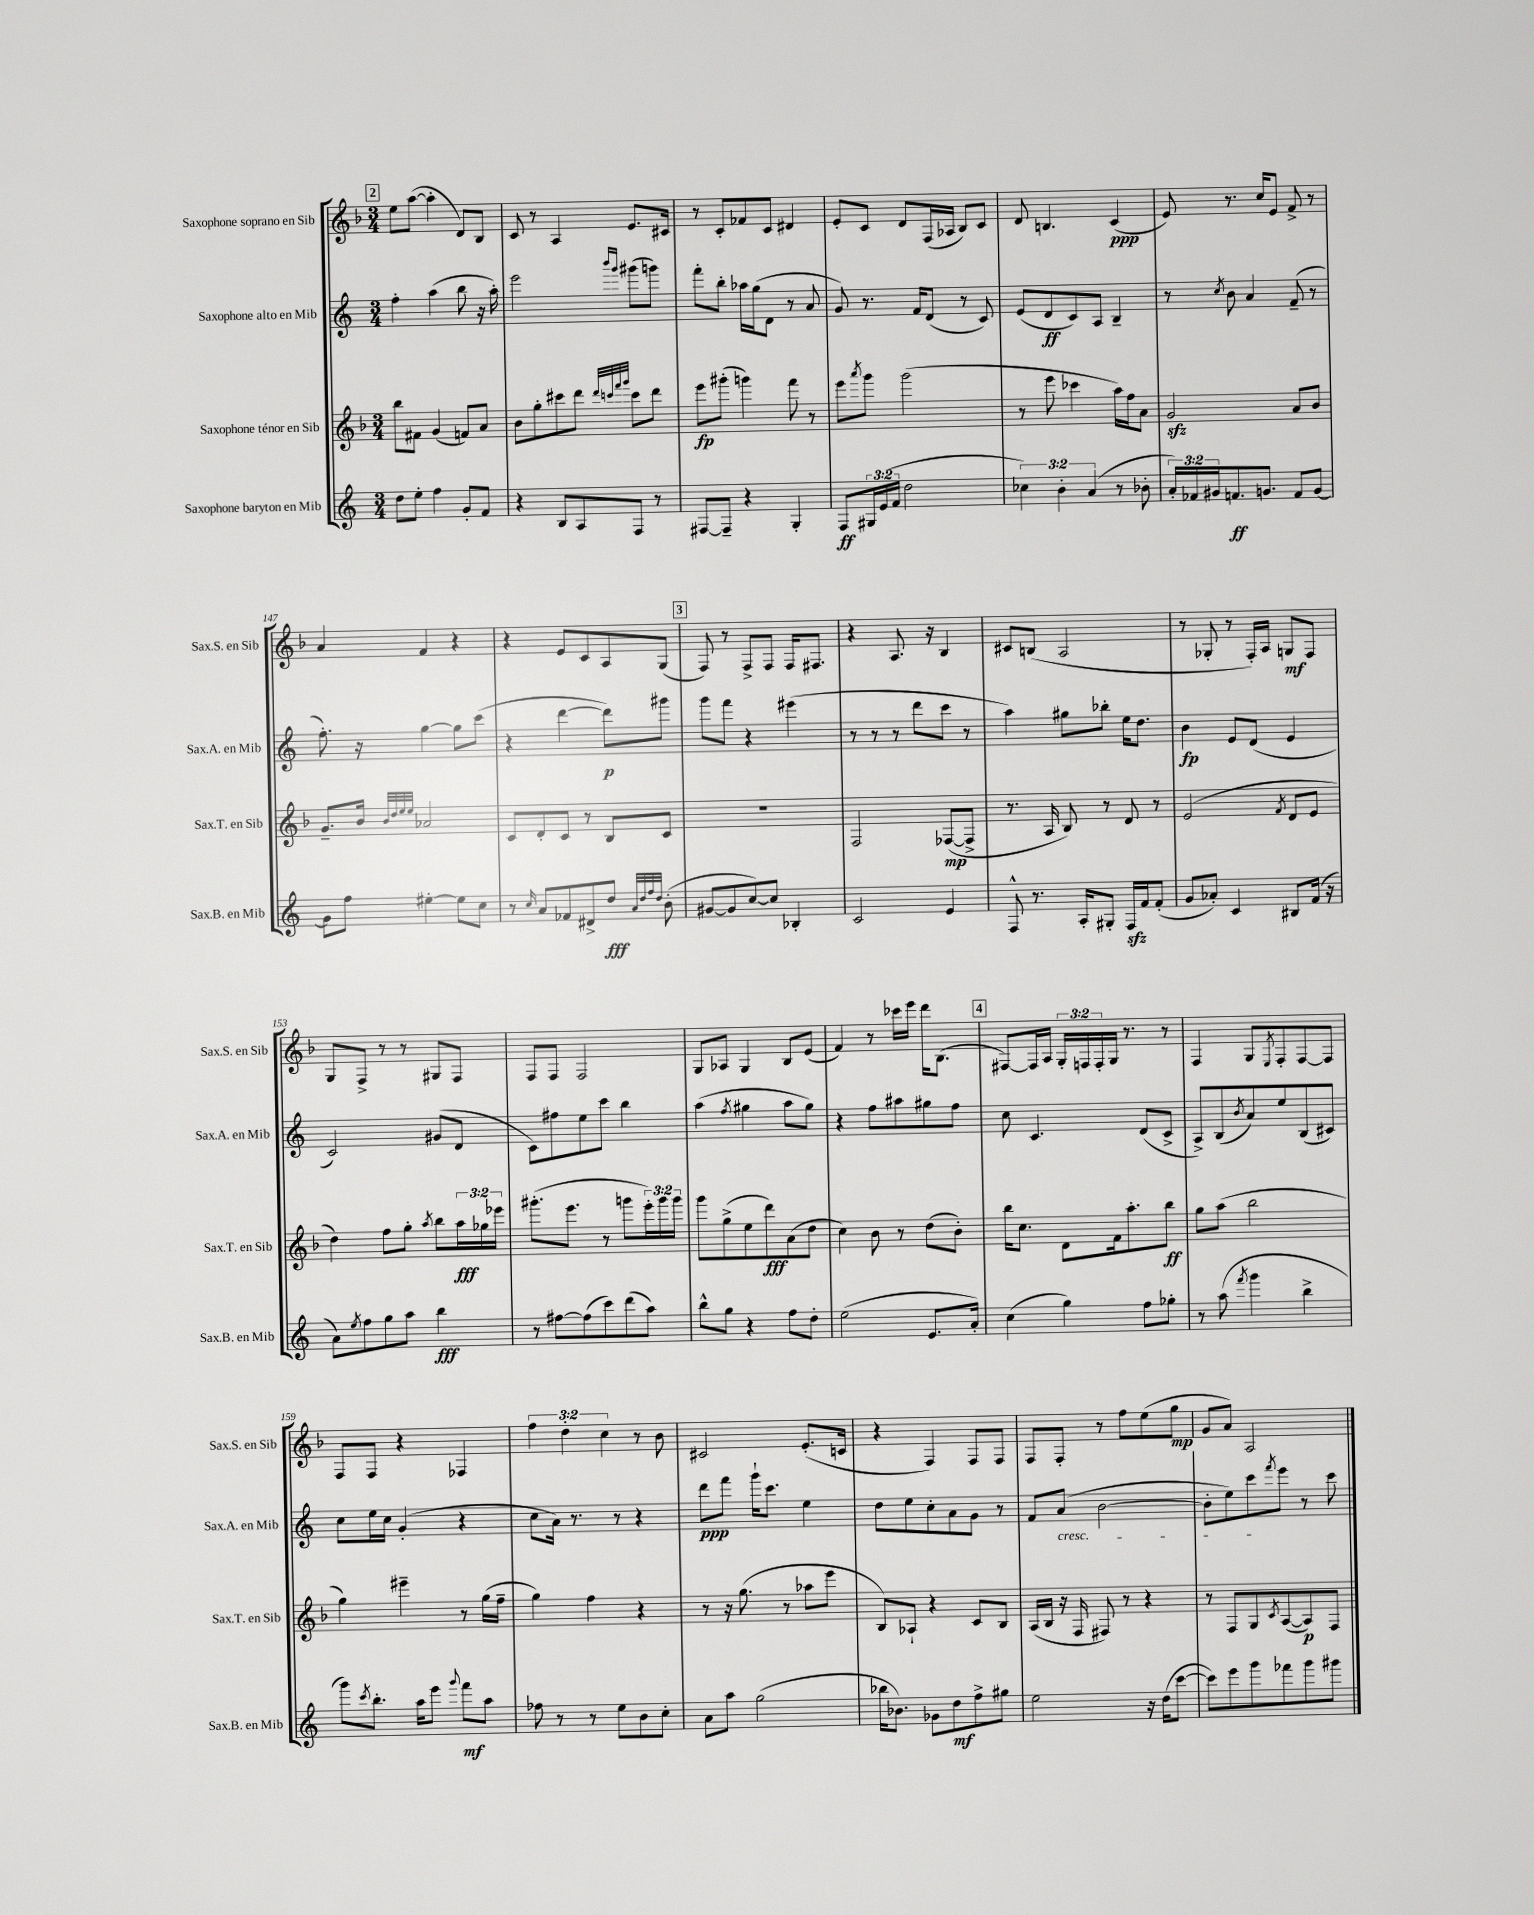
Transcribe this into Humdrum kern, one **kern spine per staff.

**kern	**dynam	**kern	**dynam	**kern	**dynam	**kern	**dynam
*part4	*part4	*part3	*part3	*part2	*part2	*part1	*part1
*staff4	*staff4	*staff3	*staff3	*staff2	*staff2	*staff1	*staff1
*I"Saxophone baryton en Mib	*	*I"Saxophone ténor en Sib	*	*I"Saxophone alto en Mib	*	*I"Saxophone soprano en Sib	*
*I'Sax.B. en Mib	*	*I'Sax.T. en Sib	*	*I'Sax.A. en Mib	*	*I'Sax.S. en Sib	*
*clefG2	*	*clefG2	*	*clefG2	*	*clefG2	*
*k[]	*	*k[b-]	*	*k[]	*	*k[b-]	*
*M3/4	*	*M3/4	*	*M3/4	*	*M3/4	*
!!LO:REH:place=s1:t=2
=141	=141	=141	=141	=141	=141	=141	=141
8dd\L	.	8bb-\L	.	4ff'\	.	8ee\L	.
8ee'\J	.	8f#X\J	.	.	.	([8aa\J	.
4ff\	.	(4g/	.	(4aa\	.	4aa'\]	.
8g'/L	.	8fn/L)	.	8bb\	.	8d/L)	.
8f/J	.	8a/J	.	16r	.	8B-/J	.
.	.	.	.	16aa'\)	.	.	.
=142	=142	=142	=142	=142	=142	=142	=142
4r	.	8b-\L	.	2eee\	.	8c/	.
.	.	8gg'\	.	.	.	8r	.
8B/L	.	8ccc#X\	.	.	.	4A/	.
8A/	.	8ddd\J	.	.	.	.	.
.	.	32qqddd/LLL	.	.	.	.	.
.	.	32qqcccn/	.	.	.	.	.
.	.	32qqfff/	.	16qqbbb/LL	.	.	.
.	.	32qqggg/JJJ	.	16qqggg/JJ	.	.	.
8F/J	.	8ccc\L	.	(8ggg#X\L	.	8.e/L	.
8r	.	8ddd\J	.	8gggn\J)	.	.	.
.	.	.	.	.	.	16c#X/Jk	.
=143	=143	=143	=143	=143	=143	=143	=143
[8F#X/L	.	8eee\L	fp	8fff'\L	.	8r	.
8F#~/J]	.	(8ggg#X'\J	.	8bb'\J	.	8c'/L	.
4r	.	4gggn\)	.	16aa-X\LL	.	8f-X/	.
.	.	.	.	(16gg\J	.	.	.
.	.	.	.	8d\J	.	8c/J	.
4G'/	.	8fff\	.	8r	.	4d#X/	.
.	.	8r	.	8a/	.	.	.
=144	=144	=144	=144	=144	=144	=144	=144
8F/L	ff	8eee\L	.	8g/)	.	8e'/L	.
.	.	8qaaa/	.	.	.	.	.
24G#X/L	.	8ggg\J	.	8.r	.	8c/J	.
(24e/	.	.	.	.	.	.	.
24f/JJ	.	.	.	.	.	.	.
2dd\	.	(2ggg\	.	.	.	8d/L	.
.	.	.	.	16f/KL	.	.	.
.	.	.	.	(8d/J	.	(16F/L	.
.	.	.	.	.	.	16A-X/JJ	.
.	.	.	.	8r	.	8B-/L)	.
.	.	.	.	8c/)	.	8c/J	.
=145	=145	=145	=145	=145	=145	=145	=145
6cc-X\)	.	8r	.	(8e/L	.	8d/	.
.	.	8eee\	.	8d/	ff	4.Bn/	.
6b'\	.	.	.	.	.	.	.
.	.	4ccc-X\	.	8c/)	.	.	.
(6a/	.	.	.	.	.	.	.
.	.	.	.	8A/J	.	.	.
8r	.	16aa\LL)	.	4B~/	.	(4c/	ppp
.	.	16ff\J	.	.	.	.	.
8b-X'\	.	8a\J	.	.	.	.	.
=146	=146	=146	=146	=146	=146	=146	=146
24a'/LL)	.	2gzz/	.	8r	.	8e/)	.
24f-X/	.	.	.	.	.	.	.
24g#X/J	.	.	.	.	.	.	.
.	.	.	.	8qcc/	.	.	.
8.fn/	ff	.	.	8b\	.	8.r	.
.	.	.	.	4a/	.	.	.
8.gn/J	.	.	.	.	.	16cc/KL	.
.	.	.	.	.	.	8e/J	.
8f/L	.	8a/L	.	(8f~/	.	8f^/	.
[8g/J	.	8b-/J	.	8r	.	8r	.
!!LO:LB:g=z
=147	=147	=147	=147	=147	=147	=147	=147
8g\L]	.	8.g~/L	.	8.ff'\)	.	4a/	.
8ff\J	.	.	.	.	.	.	.
.	.	16b-/Jk	.	16r	.	.	.
.	.	32qqb-/LLL	.	.	.	.	.
.	.	32qqdd/	.	.	.	.	.
.	.	32qqee/	.	.	.	.	.
.	.	32qqee/JJJ	.	.	.	.	.
[4ee#X'\	.	2a-X/	.	[4gg\	.	4f/	.
8ee#\L]	.	.	.	8gg\L]	.	4r	.
8cc\J	.	.	.	(8ccc\J	.	.	.
=148	=148	=148	=148	=148	=148	=148	=148
8r	.	8c/L	.	4r	.	4r	.
16qqcc/	.	.	.	.	.	.	.
8a/L	.	8d'/	.	.	.	.	.
8f-X/	.	8c/J	.	[4ddd\	.	8e/L	.
8d#X^/	.	8r	.	.	.	8c/	.
8dd/J	fff	8B-/L	.	8ddd\L])	p	8A/	.
32qqa/LLL	.	.	.	.	.	.	.
32qqdd/	.	.	.	.	.	.	.
32qqff/	.	.	.	.	.	.	.
32qqdd/JJJ	.	.	.	.	.	.	.
(8b'\	.	8c/J	.	8ggg#X\J	.	(8G/J	.
!!LO:REH:place=s1:t=3
=149	=149	=149	=149	=149	=149	=149	=149
[8g#X/L	.	2.r	.	8ggg\L	.	8F/)	.
8g#/]	.	.	.	8fff\J	.	8r	.
[8cc/)	.	.	.	4r	.	8F^/L	.
8cc/J]	.	.	.	.	.	8F/J	.
4B-X'/	.	.	.	(4eee#X\	.	16F/KL	.
.	.	.	.	.	.	8.F#X/J	.
=150	=150	=150	=150	=150	=150	=150	=150
2c/	.	2F/	.	8r	.	4r	.
.	.	.	.	8r	.	.	.
.	.	.	.	8r	.	8.A/	.
.	.	.	.	8ddd\L	.	.	.
.	.	.	.	.	.	16r	.
4e/	.	([8F-X/L	mp	8ccc\J	.	4B-/	.
.	.	8F-^/J]	.	8r	.	.	.
=151	=151	=151	=151	=151	=151	=151	=151
8F^^/	.	8.r	.	4aa\)	.	8c#X/L	.
8.r	.	.	.	.	.	(8Bn/J	.
.	.	16A/	.	.	.	.	.
.	.	8B-/)	.	8gg#X\L	.	2A/	.
16A'/KL	.	.	.	.	.	.	.
8G#X'/J	.	8r	.	8bb-X'\J	.	.	.
16Fzz/LL	.	8d/	.	16ee\KL	.	.	.
16f/J	.	.	.	8.dd\J	.	.	.
(8f'/J	.	8r	.	.	.	.	.
=152	=152	=152	=152	=152	=152	=152	=152
8g/L	.	(2e/	.	4b\	fp	8r	.
8a-X'/J)	.	.	.	.	.	8G-X'/	.
4c/	.	.	.	8e/L	.	8r	.
.	.	.	.	(8d/J	.	16F'/LL)	.
.	.	.	.	.	.	16A/JJ	.
.	.	8qf/	.	.	.	.	.
8B#X/L	.	8d/L	.	4e/	.	8Gn/L	mf
(16f/Jk	.	8e/J	.	.	.	8F/J	.
16r	.	.	.	.	.	.	.
!!LO:LB:g=z
=153	=153	=153	=153	=153	=153	=153	=153
8a\L)	.	4dd\)	.	2c/)	.	8G/L	.
8qee/	.	.	.	.	.	.	.
8ff\	.	.	.	.	.	8F^/J	.
8gg\	.	8ff\L	.	.	.	8r	.
8aa\J	.	8gg'\J	.	.	.	8r	.
.	.	8qaa/	.	.	.	.	.
4bb\	fff	8bb-\L	.	(8g#X/L	.	8G#X/L	.
.	.	24aa\L	fff	8d/J	.	8F/J	.
.	.	24gg-X\	.	.	.	.	.
.	.	24eee-X\JJ	.	.	.	.	.
=154	=154	=154	=154	=154	=154	=154	=154
8r	.	(8.ggg#X'\L	.	8c\L)	.	8F/L	.
[8ff#X\L	.	.	.	8ff#X\	.	8F/J	.
.	.	8.eee\J	.	.	.	.	.
(8ff#\]	.	.	.	8ee\	.	2F/	.
8ccc\)	.	8r	.	8ccc\J	.	.	.
(8ddd\	.	8gggn\L	.	4bb\	.	.	.
8aa\J)	.	24eee'\L)	.	.	.	.	.
.	.	24ggg\	.	.	.	.	.
.	.	24ggg\JJ	.	.	.	.	.
=155	=155	=155	=155	=155	=155	=155	=155
8bb^^\L	.	8ggg\L	.	(4aa\	.	8G/L	.
8gg\J	.	(8gg^\	.	.	.	8A-X/J	.
.	.	.	.	8qff/	.	.	.
4r	.	8ee\	.	4gg#X\	.	4G/	.
.	.	8ddd\)	fff	.	.	.	.
8ff\L	.	(8a\	.	8aa\L	.	8B-/L	.
8dd'\J	.	8dd\J	.	8gg#\J)	.	(8e/J	.
=156	=156	=156	=156	=156	=156	=156	=156
(2ee\	.	4cc\)	.	4r	.	4f/)	.
.	.	8b-\	.	8ff\L	.	8r	.
.	.	8r	.	8aa#X\	.	16ccc-X\LL	.
.	.	.	.	.	.	16eee\JJ	.
8.e/L	.	(8dd\L	.	8gg#X\	.	16ddd\KL	.
.	.	.	.	.	.	(8.B-\J	.
.	.	8b-'\J)	.	8ff\J	.	.	.
16a'/Jk)	.	.	.	.	.	.	.
!!LO:REH:place=s1:t=4
=157	=157	=157	=157	=157	=157	=157	=157
(4cc\	.	16bb-\KL	.	8cc\	.	[8F#X/L)	.
.	.	8.cc\J	.	.	.	.	.
.	.	.	.	4.c/	.	16F#/L]	.
.	.	.	.	.	.	16A/JJ	.
4gg\)	.	8d\L	.	.	.	24G'/LL	.
.	.	.	.	.	.	24Fn/	.
.	.	.	.	.	.	24F'/	.
.	.	16f\k	.	.	.	16G/JJ	.
.	.	8.aa'\	.	.	.	8.r	.
8ff\L	.	.	.	(8d/L	.	.	.
8gg-X'\J	.	8bb-\J	ff	8c^/J	.	8r	.
=158	=158	=158	=158	=158	=158	=158	=158
8r	.	8gg\L	.	8A^/L)	.	4F/	.
(8aa\	.	(8aa\J	.	(8B/	.	.	.
8qfff/	.	.	.	8qb/	.	.	.
4ggg\	.	2bb-\	.	8a/)	.	8G/L	.
.	.	.	.	.	.	8qE/	.
.	.	.	.	8ee/	.	8F'/	.
4bb^\	.	.	.	(8B/	.	[8F/	.
.	.	.	.	8c#X/J)	.	8F/J]	.
!!LO:LB:g=z
=159	=159	=159	=159	=159	=159	=159	=159
8ggg\L)	.	4gg\)	.	8cc\L	.	8F/L	.
8qccc/	.	.	.	.	.	.	.
8.bb'\J	.	.	.	16ee\L	.	8F/J	.
.	.	.	.	16cc\JJ	.	.	.
.	.	4eee#X~\	.	(4g'/	.	4r	.
16aa\KL	.	.	.	.	.	.	.
8eee\J	.	.	.	.	.	.	.
8qqggg/	.	.	.	.	.	.	.
8fff\L	mf	8r	.	4r	.	4F-X/	.
8aa\J	.	(16gg\LL	.	.	.	.	.
.	.	16ff~\JJ	.	.	.	.	.
=160	=160	=160	=160	=160	=160	=160	=160
8ff-X\	.	4gg\)	.	8cc\L	.	6ff\	.
8r	.	.	.	16a\Jk)	.	.	.
.	.	.	.	.	.	6dd'\	.
.	.	.	.	8.r	.	.	.
8r	.	4ff\	.	.	.	.	.
.	.	.	.	.	.	6cc\	.
8ee\L	.	.	.	8r	.	.	.
8b\	.	4r	.	4r	.	8r	.
8cc'\J	.	.	.	.	.	8b-\	.
=161	=161	=161	=161	=161	=161	=161	=161
8a\L	.	8r	.	8ddd\L	ppp	2c#X/	.
8aa\J	.	16r	.	8fff\J	.	.	.
.	.	(8.gg\	.	.	.	.	.
(2gg\	.	.	.	16ggg`\KL	.	.	.
.	.	.	.	8.ccc\J	.	.	.
.	.	8r	.	.	.	.	.
.	.	8aa-X\L	.	4ee\	.	(8.e'/L	.
.	.	8eee\J	.	.	.	.	.
.	.	.	.	.	.	16cn/Jk	.
=162	=162	=162	=162	=162	=162	=162	=162
16bb-X\KL	.	8B-/L)	.	8dd\L	.	4r	.
8.b-X\J)	.	.	.	.	.	.	.
.	.	8A-X`/J	.	8ee\	.	.	.
8g-X\L	.	4r	.	8cc'\	.	4F/)	.
8dd\	mf	.	.	8a\	.	.	.
8ff^\	.	8c/L	.	8g\J	.	8F/L	.
8gg#X\J	.	8B-/J	.	8r	.	8F/J	.
=163	=163	=163	=163	=163	=163	=163	=163
2ee\	.	(16A/LL	.	8f/L	.	8F/L	.
.	.	16B-/JJ	.	.	.	.	.
!	!	!	!	!LO:TX:b:i:t=cresc.	!	!	!
.	.	16r	.	(8a/J	.	8F'/J	.
.	.	16F/	.	.	.	.	.
.	.	8F#X/)	.	[2b\	.	8r	.
.	.	8r	.	.	.	8ff\L	.
16r	.	4r	.	.	.	(8ee\	.
(16dd\KL	.	.	.	.	.	.	.
[8ccc\J	.	.	.	.	.	8gg\J	mp
=164	=164	=164	=164	=164	=164	=164	=164
8ccc\L])	.	8r	.	8b'\L]	.	8g/L	.
8eee\	.	8F/L	.	8ee\)	.	8a/J)	.
8ggg\	.	8G/	.	8ccc\	.	2A/	.
.	.	8qc/	.	8qfff/	.	.	.
8fff-X\	.	([8A/	.	8eee\J	.	.	.
8ggg\	.	8A/])	p	8r	.	.	.
8ggg#X\J	.	8F/J	.	8ccc\	.	.	.
==	==	==	==	==	==	==	==
*-	*-	*-	*-	*-	*-	*-	*-
